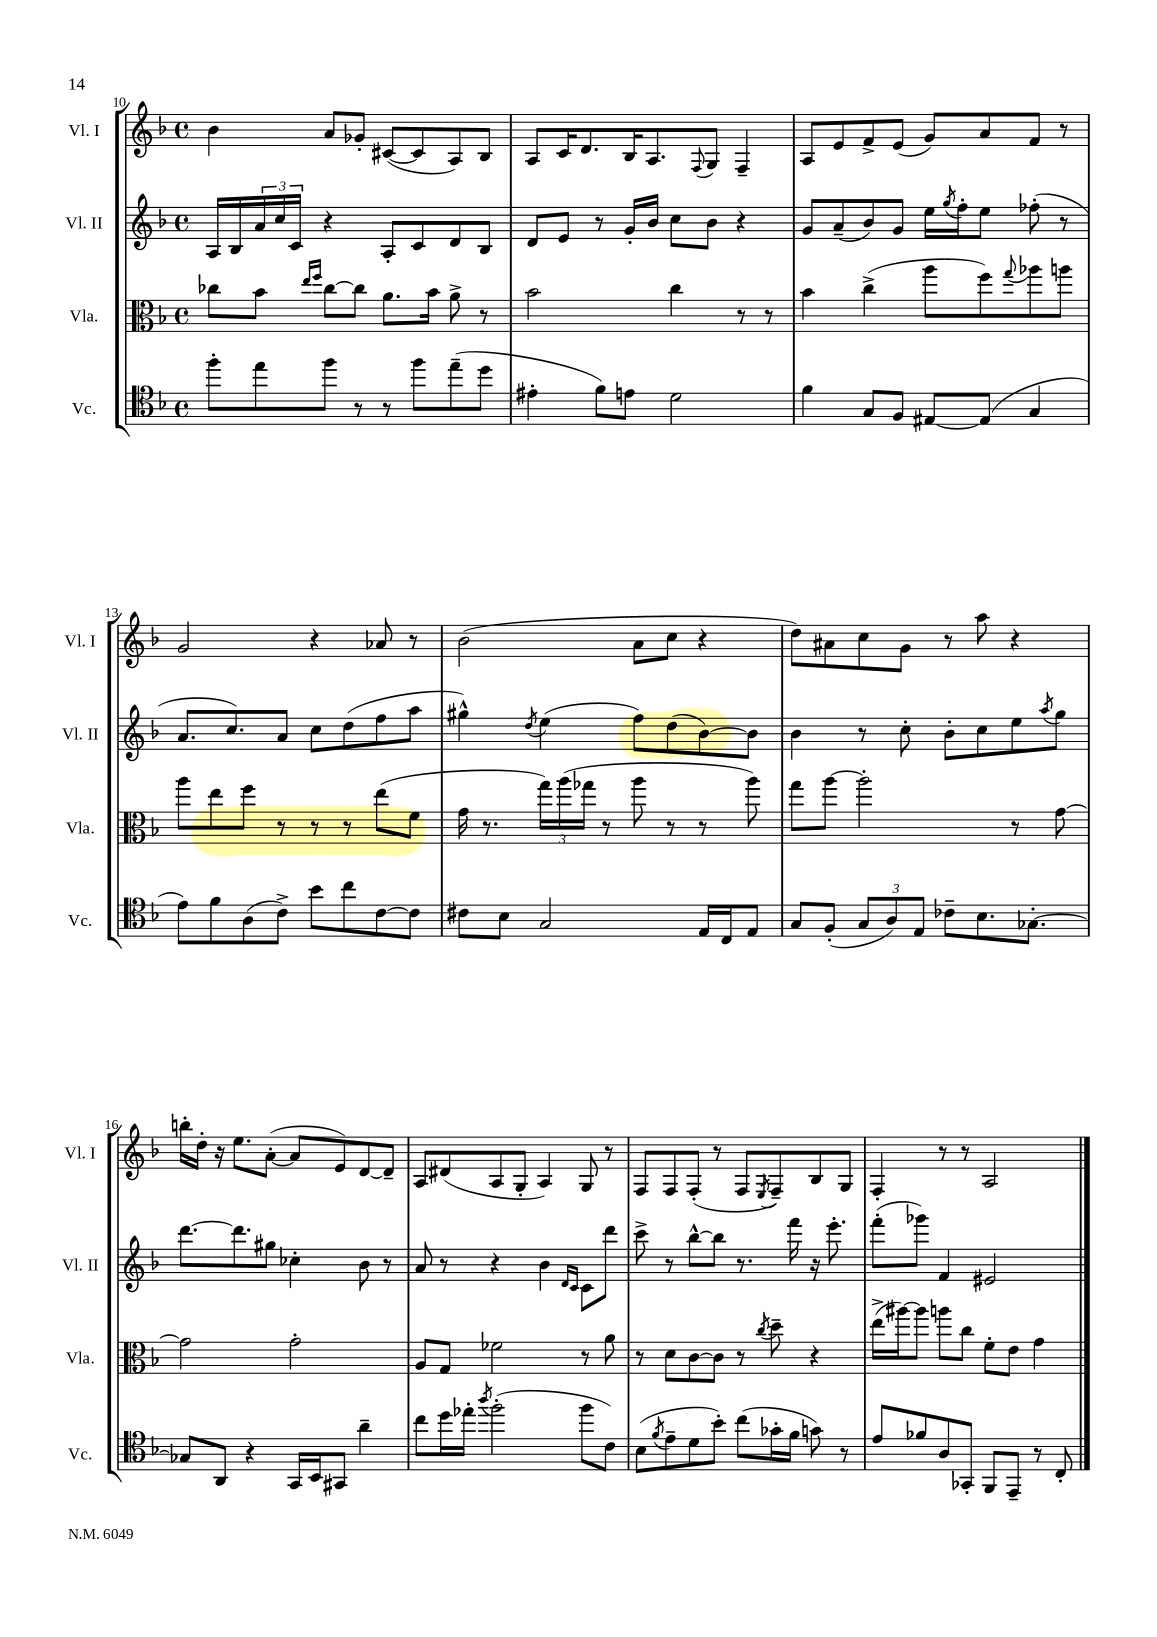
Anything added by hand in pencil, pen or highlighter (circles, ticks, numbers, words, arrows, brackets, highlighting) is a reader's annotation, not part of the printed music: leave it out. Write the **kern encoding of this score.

**kern	**kern	**kern	**kern
*part4	*part3	*part2	*part1
*staff4	*staff3	*staff2	*staff1
*I"Vc.	*I"Vla.	*I"Vl. II	*I"Vl. I
*I'Vc.	*I'Vla.	*I'Vl. II	*I'Vl. I
*clefC4	*clefC3	*clefG2	*clefG2
*k[b-]	*k[b-]	*k[b-]	*k[b-]
*M4/4	*M4/4	*M4/4	*M4/4
*met(c)	*met(c)	*met(c)	*met(c)
=10	=10	=10	=10
8ff'\L	8cc-X\L	16A/LL	4b-\
.	.	16B-/	.
8ee\	8b-\J	24a/	.
.	.	24cc/	.
.	.	24c/JJ	.
.	16qqee/LL	.	.
.	16qqff/JJ	.	.
8ff\J	[8cc-\L	4r	8a/L
8r	8cc-\J]	.	8g-X'/J
8r	8.a\L	8A'/L	([8c#X/L
8ff\L	.	8c/	8c#/]
.	16b-\Jk	.	.
(8ee~\	8a^\	8d/	8A/)
8dd\J	8r	8B-/J	8B-/J
=11	=11	=11	=11
4e#X'\	2b-\	8d/L	8A/L
.	.	8e/J	16c/K
.	.	.	8.d/
8f\L)	.	8r	.
8en\J	.	16g'/LL	16B-/K
.	.	16b-/JJ	8.A/
2d\	4cc\	8cc\L	.
.	.	.	8qqF/
.	.	8b-\J	8G/J
.	8r	4r	4F~/
.	8r	.	.
=12	=12	=12	=12
4f\	4b-\	8g/L	8A/L
.	.	(8a~/	8e/
8G/L	(4cc^\	8b-/)	8f^/
8F/J	.	8g/J	(8e/J
[8E#X/L	8aa\L	16ee\LL	8g/L)
.	.	8qgg/	.
.	.	16ff'\J	.
(8E#/J]	8ff\)	8ee\J	8a/
.	8qqgg/	.	.
4G/	8aa-X\	(8ff-X'\	8f/J
.	8aan\J	8r	8r
!!LO:LB:g=z
=13	=13	=13	=13
8e\L)	8aa\L	8.a/L	2g/
8f\	8ee\	.	.
.	.	8.cc/)	.
(8A\	8ff\J	.	.
8c^\J)	8r	8a/J	.
8b-\L	8r	8cc\L	4r
8cc\	8r	(8dd\	.
[8c\	(8ee\L	8ff\	8a-X/
8c\J]	8f\J	8aa\J	8r
=14	=14	=14	=14
8c#X\L	16g\	4gg#X^^\)	(2b-\
.	8.r	.	.
8B-\J	.	.	.
.	.	8qdd/	.
2G/	24gg\LL)	(4ee\	.
.	(24aa\	.	.
.	24gg-X\JJ	.	.
.	8r	.	.
.	8aa\	8ff\L)	8a\L
.	8r	(8dd\	8cc\J
16E/LL	8r	[8b-\)	4r
16C/J	.	.	.
8E/J	8aa\)	8b-\J]	.
=15	=15	=15	=15
8G/L	8gg\L	4b-\	8dd\L)
(8F'/J	[8aa\J	.	8a#X\
12G/L	2aa'\]	8r	8cc\
12A/)	.	.	.
.	.	8cc'\	8g\J
12E/J	.	.	.
8c-X~\L	.	8b-'\L	8r
8.B-\	.	8cc\	8aa\
.	8r	8ee\	4r
[8.G-X'\J	.	.	.
.	.	8qaa/	.
.	[8g\	8gg\J	.
!!LO:LB:g=z
=16	=16	=16	=16
8G-X/L]	2g\]	[8.ddd\L	16bbn'\LL
.	.	.	16dd'\JJ
8AA/J	.	.	16r
.	.	8.ddd\]	8.ee\L
4r	.	.	.
.	.	8gg#X\J	([8a'\J
16GG/LL	2g'\	4cc-X'\	8a/L]
16BB-/J	.	.	.
8GG#X/J	.	.	8e/)
4a~\	.	8b-\	[8d/
.	.	8r	8d~/J]
=17	=17	=17	=17
8cc\L	8A/L	8a/	8A/L
16dd\L	8G/J	8r	(8d#X/
16ee-X'\JJ	.	.	.
8qaa/	.	.	.
(2ff'\	2f-X\	4r	8A/
.	.	.	8G'/J
.	.	4b-\	4A/)
.	.	16qqd/LL	.
.	.	16qqc/JJ	.
8ff\L	8r	8c\L	8G/
8c\J)	8a\	8ddd\J	8r
=18	=18	=18	=18
(8B-\L	8r	8ccc^\	8F/L
8qf/	.	.	.
8e~\	8d\L	8r	8F/
8d\	[8c\	[8bb-^^\L	(8F'/J
8b-'\J)	8c\J]	8bb-\J]	8r
(8cc\L	8r	8.r	8F/L
.	8qcc/	.	8qE/
16g-X'\L	8dd~\	.	8F~/)
16f\JJ	.	16fff\	.
8gn\)	4r	16r	8B-/
.	.	8.eee'\	.
8r	.	.	8G/J
=19	=19	=19	=19
8e/L	(16ee^\LL	(8fff'\L	4F'/
.	[16aa#X\J)	.	.
8f-X/	8aa#\J]	8ggg-X\J)	.
8A/	8aan\L	4f/	8r
8GG-X'/J	8cc\J	.	8r
8FF/L	8f'\L	2e#X/	2A/
8EE~/J	8e\J	.	.
8r	4g\	.	.
8C'/	.	.	.
==	==	==	==
*-	*-	*-	*-
